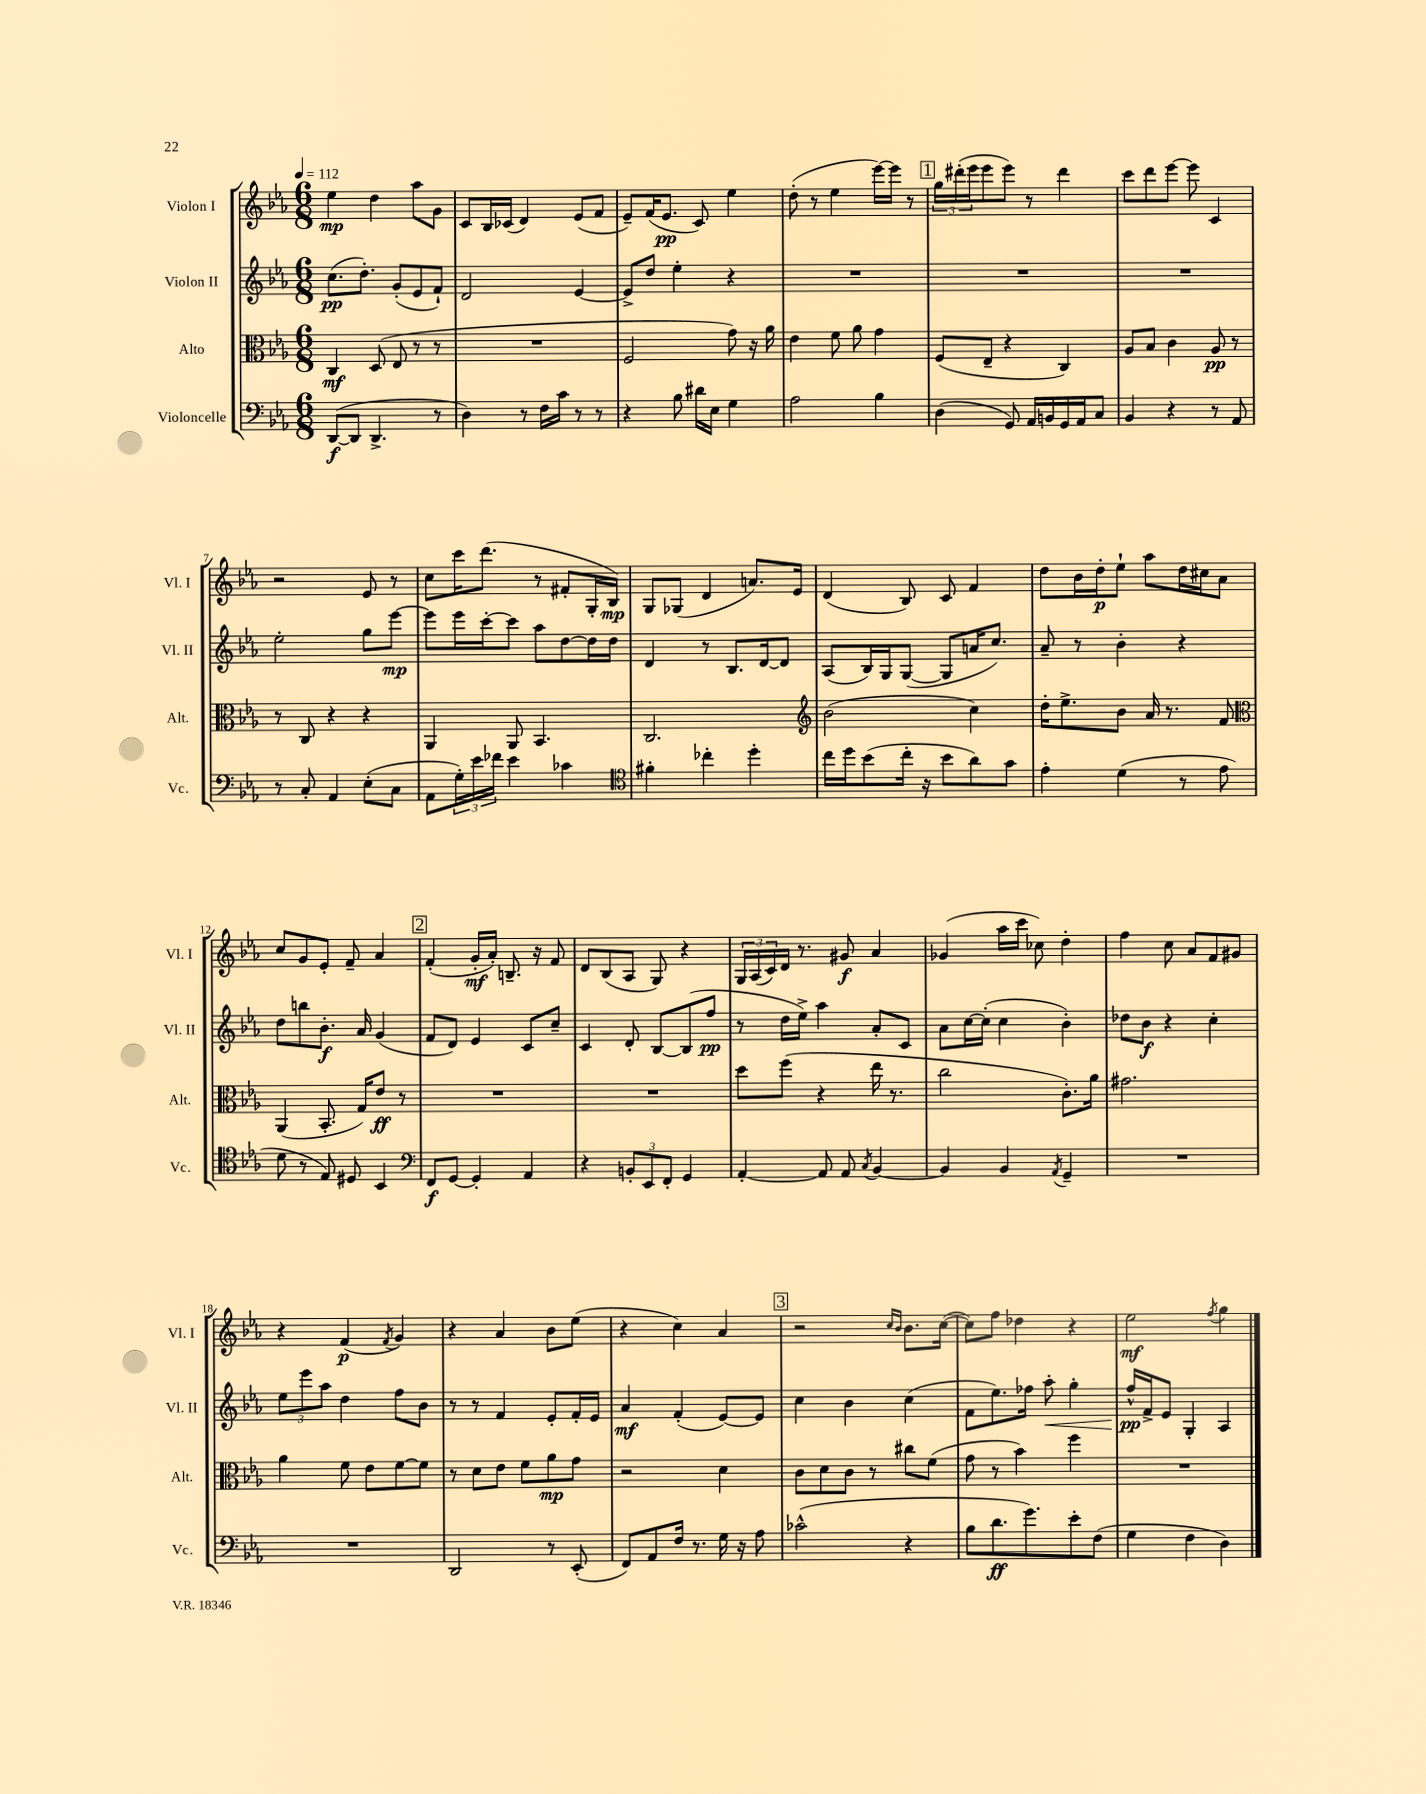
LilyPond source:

<<
\new StaffGroup <<
\new Staff = "s0" \with { instrumentName = "Violon I" shortInstrumentName = "Vl. I" } {
    \clef treble \key ees \major \numericTimeSignature \time 6/8 \tempo 4 = 112
    ees''4\mp d''4 aes''8 g'8 |
    c'8 bes16 ces'16( d'4) ees'8( f'8 |
    ees'8--) f'16( ees'8.\pp c'8) ees''4 |
    d''8-.( r8 ees''4 ees'''16~) ees'''16 r8 |
    \mark \markup { \box "1" } \tuplet 3/2 { g''16 dis'''16-.( ees'''16 } ees'''8 ees'''8) r8 dis'''4 |
    c'''8 d'''8 ees'''8~ ees'''8 c'4 |
    r2 ees'8 r8 |
    c''8 c'''16 d'''8.( r8 fis'8-. g16-. bes16\mp) |
    g8 ges8( d'4 a'8.) ees'16 |
    d'4( bes8) c'8 f'4 |
    d''8 bes'16 d''16-.\p ees''8-! aes''8 d''16 cis''16 aes'8 |
    c''8 g'8 ees'8-. f'8-- aes'4 |
    \mark \markup { \box "2" } f'4-.( g'16-.\mf aes'16-.) b8.-- r16 f'8 |
    d'8 bes8( aes8 g8) r4 |
    \tuplet 3/2 { g16 aes16( c'16) } d'16 r8. gis'8\f aes'4 |
    ges'4( aes''16 c'''16 ces''8) d''4-. |
    f''4 c''8 aes'8 f'8 gis'8 |
    r4 f'4\p( \acciaccatura { f'8 } g'4) |
    r4 aes'4 bes'8 ees''8( |
    r4 c''4) aes'4 |
    \mark \markup { \box "3" } r2 \grace { c''16 bes'16 } bes'8. c''16~( |
    c''8) f''8 des''4 r4 |
    ees''2\mf \acciaccatura { f''8 } g''4 \bar "|." |
}
\new Staff = "s1" \with { instrumentName = "Violon II" shortInstrumentName = "Vl. II" } {
    \clef treble \key ees \major \numericTimeSignature \time 6/8
    c''8.\pp( d''8.-.) g'8-.( ees'8 f'8-!) |
    d'2 ees'4~ |
    ees'8-> d''8 ees''4-. r4 |
    R2. |
    \mark \markup { \box "1" } R2. |
    R2. |
    ees''2-. g''8 ees'''8~\mp |
    ees'''8 ees'''16 c'''16~-. c'''8 aes''8 d''8~ d''16 d''16 |
    d'4 r8 bes8. d'16~ d'8 |
    aes8( bes16) g16 g8~( g8 a'16 c''8.) |
    aes'8-- r8 bes'4-. r4 |
    d''8 b''8 bes'8.-.\f aes'16 g'4( |
    \mark \markup { \box "2" } f'8 d'8) ees'4 c'8 c''8-- |
    c'4 d'8-. bes8~ bes8( f''8\pp |
    r8 d''16 ees''16->) aes''4 aes'8-. c'8 |
    aes'8 c''16~ c''16-.( c''4 bes'4-.) |
    des''8 bes'8\f r4 c''4-. |
    \tuplet 3/2 { ees''8 ees'''8 aes''8 } d''4 f''8 bes'8 |
    r8 r8 f'4 ees'8-. f'16-. ees'16 |
    aes'4\mf f'4-.( ees'8~) ees'8 |
    \mark \markup { \box "3" } c''4 bes'4 c''4( |
    f'8 ees''8.) fes''16 aes''8-.\< g''4-. |
    f''16-^\pp\! f'16-> ees'8 g4-. aes4 \bar "|." |
}
\new Staff = "s2" \with { instrumentName = "Alto" shortInstrumentName = "Alt." } {
    \clef alto \key ees \major \numericTimeSignature \time 6/8
    c4\mf d8( ees8 r8 r8 |
    R2. |
    f2 g'8) r16 aes'16 |
    ees'4 f'8 aes'8 g'4 |
    \mark \markup { \box "1" } f8( ees8-- r4 c4) |
    aes8 bes8 c'4 aes8\pp r8 |
    r8 c8 r4 r4 |
    aes,4 aes,8 bes,4. |
    c2. |
    \clef treble bes'2( c''4) |
    d''16-. ees''8.-> bes'8 aes'16 r8. f'8 |
    \clef alto aes,4( bes,8.-. g16) ees'8\ff r8 |
    \mark \markup { \box "2" } R2. |
    R2. |
    d''8 f''8( r4 ees''16 r8. |
    c''2 c'8.-.) aes'16 |
    gis'2. |
    aes'4 f'8 ees'8 f'8~ f'8 |
    r8 d'8 ees'8 f'8 aes'8\mp g'8 |
    r2 d'4 |
    \mark \markup { \box "3" } c'8 d'8 c'8 r8 cis''8 f'8( |
    g'8 r8 bes'4) f''4 |
    R2. \bar "|." |
}
\new Staff = "s3" \with { instrumentName = "Violoncelle" shortInstrumentName = "Vc." } {
    \clef bass \key ees \major \numericTimeSignature \time 6/8
    d,8~\f( d,8 d,4.-> r8 |
    d4) r8 f16 c'16 r8 r8 |
    r4 bes8 dis'16 ees16 g4 |
    aes2 bes4 |
    \mark \markup { \box "1" } d4( g,8) aes,16 b,16 g,16 aes,16 c8 |
    bes,4 r4 r8 aes,8 |
    r8 c8-. aes,4 ees8-.( c8 |
    aes,8 \tuplet 3/2 { g16-.) ees'16 fes'16 } ees'4 ces'4 |
    \clef tenor fis'4-. ces''4-. d''4-. |
    c''16 d''16 bes'8( c''16-. r16 bes'8 aes'8) g'8 |
    ees'4-. d'4( r8 ees'8 |
    d'8 r8 ees8) dis8 bes,4 |
    \mark \markup { \box "2" } \clef bass f,8\f g,8~ g,4-. aes,4 |
    r4 \tuplet 3/2 { b,8-. ees,8 f,8-. } g,4 |
    aes,4~-. aes,8 aes,8 \acciaccatura { c8 } bes,4~ |
    bes,4 bes,4 \acciaccatura { aes,8 } g,4-- |
    R2. |
    R2. |
    d,2 r8 ees,8-.( |
    f,8) aes,8 f16 r8. g16 r16 aes8 |
    \mark \markup { \box "3" } ces'2-^( r4 |
    bes8 d'8.\ff g'8.) ees'8-. f8( |
    g4 f4 d4) \bar "|." |
}
>>
>>
